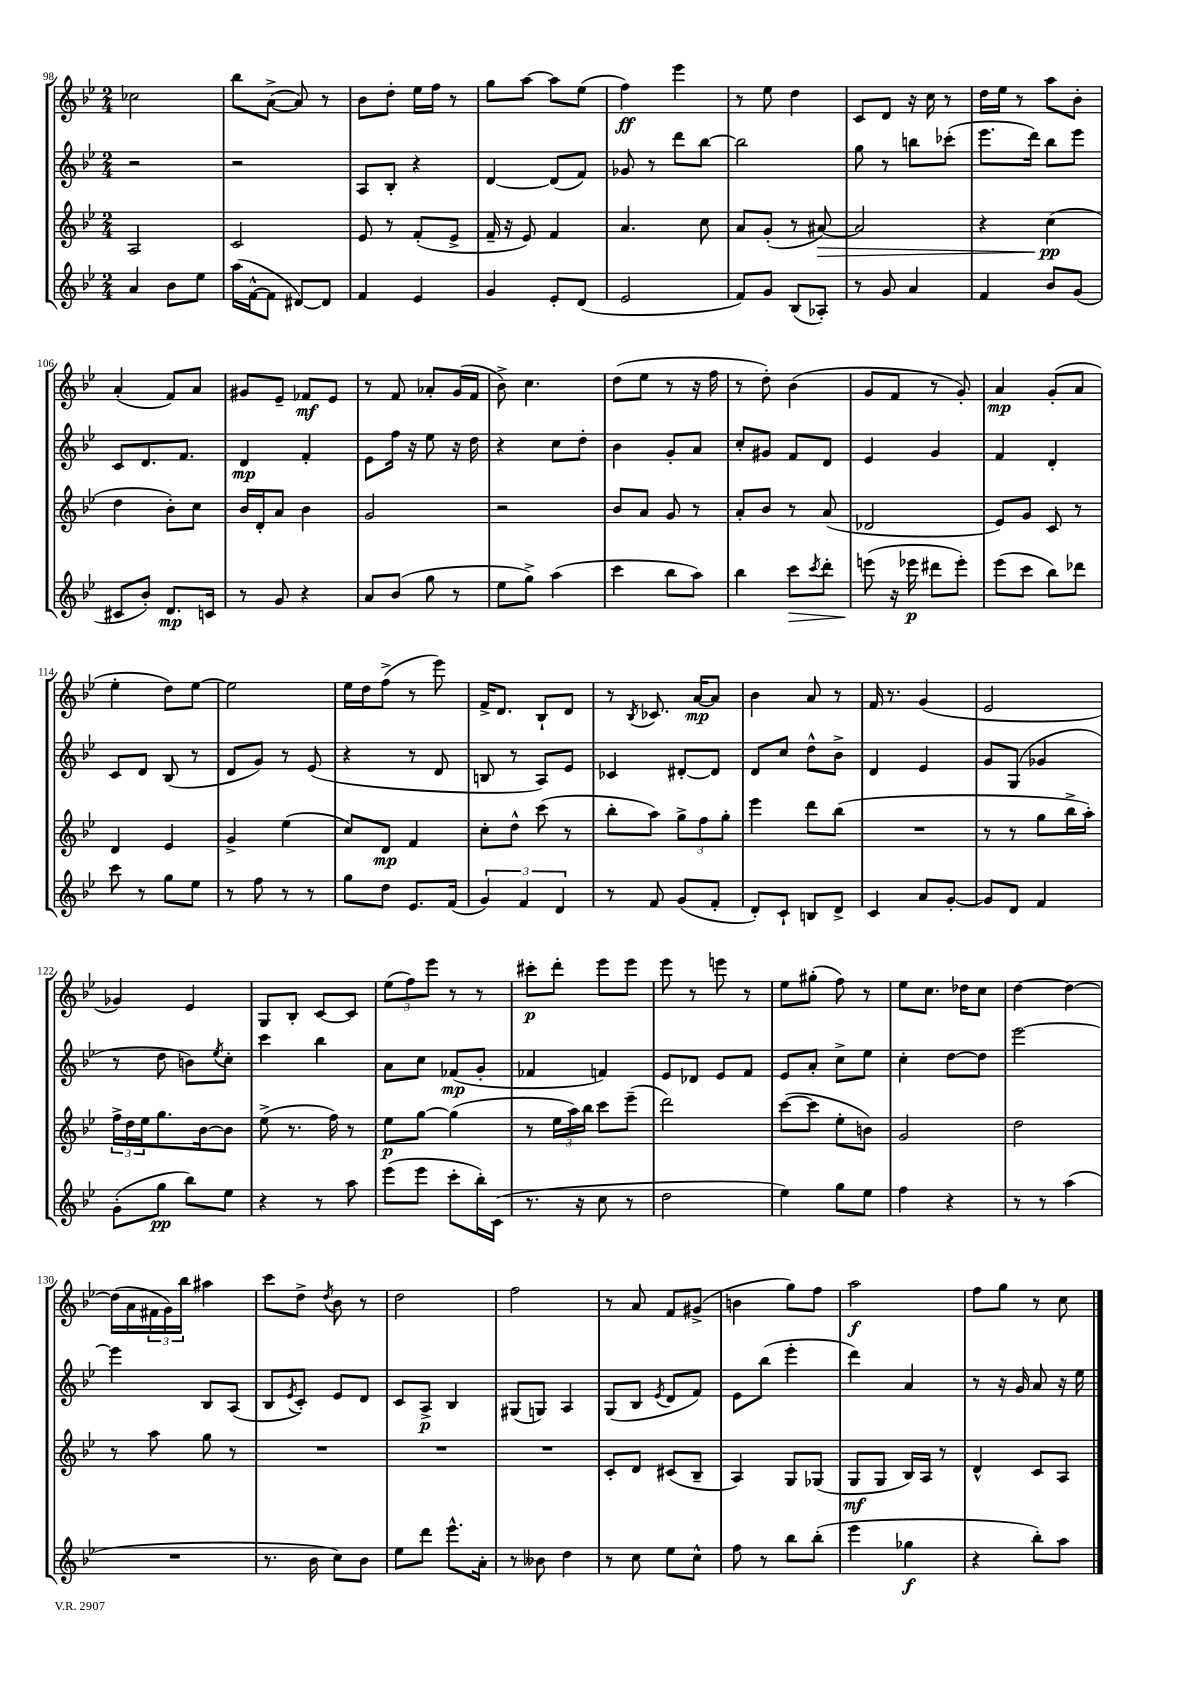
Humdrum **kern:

**kern	**kern	**kern	**kern
*staff4	*staff3	*staff2	*staff1
*clefG2	*clefG2	*clefG2	*clefG2
*k[b-e-]	*k[b-e-]	*k[b-e-]	*k[b-e-]
*M2/4	*M2/4	*M2/4	*M2/4
4a/	2A/	2r	2cc-\
8b-\L	.	.	.
8ee-\J	.	.	.
=	=	=	=
(16aa\LL	2c/	2r	8bb-\L
[16f^^\J	.	.	.
8f\]J	.	.	([8a^\J
[8d#/L)	.	.	8a/])
8d#/]J	.	.	8r
=	=	=	=
4f/	8e-/	8A/L	8b-\L
.	8r	8B-'/J	8dd'\J
4e-/	(8f'/L	4r	16ee-\LL
.	.	.	16ff\JJ
.	8e-^/J	.	8r
=	=	=	=
4g/	16f~/	[4d/	8gg\L
.	16r	.	.
.	8e-/)	.	[8aa\J
8e-'/L	4f/	(8d/]L	8aa\]L
(8d/J	.	8f/J)	(8ee-\J
=	=	=	=
2e-/	4.a/	8g-/	4ff\)
.	.	8r	.
.	.	8ddd\L	4eee-\
.	8cc\	[8bb-\J	.
=	=	=	=
8f/L)	8a/L	2bb-\]	8r
8g/J	(8g'/J	.	8ee-\
(8B-/L	8r	.	4dd\
8A-'/J)	[8a#/)	.	.
=	=	=	=
8r	2a#/]	8gg\	8c/L
8g/	.	8r	8d/J
4a/	.	8bb\L	16r
.	.	.	16cc\
.	.	(8ccc-'\J	8r
=	=	=	=
4f/	4r	8.eee-\L	16dd\LL
.	.	.	16ee-\JJ
.	.	.	8r
.	.	16ddd\Jk)	.
8b-/L	(4cc\	8bb-\L	8aa\L
(8g/J	.	8eee-\J	8b-'\J
=	=	=	=
8c#/L	4dd\	8c/L	(4a'/
8b-'/J)	.	8.d/	.
8.d/L	8b-'\L)	.	8f/L)
.	.	8.f/J	.
.	8cc\J	.	8a/J
16c/Jk	.	.	.
=	=	=	=
8r	16b-/LL	4d/	8g#/L
.	16d'/J	.	.
8g/	8a/J	.	8e-~/J
4r	4b-\	4f'/	8f-/L
.	.	.	8e-/J
=	=	=	=
8a/L	2g/	8e-\L	8r
(8b-/J	.	16ff\Jk	8f/
.	.	16r	.
8gg\	.	8ee-\	8a-'/L
8r	.	16r	(16g/L
.	.	16dd\	16f/JJ
=	=	=	=
8ee-\L	2r	4r	8b-^\)
8gg^\J)	.	.	4.cc\
(4aa\	.	8cc\L	.
.	.	8dd'\J	.
=	=	=	=
4ccc\	8b-/L	4b-\	(8dd\L
.	8a/J	.	8ee-\J
8bb-\L	8g/	8g'/L	8r
8aa\J)	8r	8a/J	16r
.	.	.	16ff\
=	=	=	=
4bb-\	8a'/L	8cc'/L	8r
.	8b-/J	8g#/J	8dd'\)
8ccc\L	8r	8f/L	(4b-\
8qccc/	.	.	.
8ddd'\J	(8a/	8d/J	.
=	=	=	=
(8eee\	2d-/	4e-/	8g/L
16r	.	.	8f/J
16eee-\	.	.	.
8ddd#\L	.	4g/	8r
8eee-'\J)	.	.	8g'/)
=	=	=	=
(8eee-\L	8e-/L)	4f/	4a/
8ccc\J	8g/J	.	.
8bb-\L)	8c/	4d'/	(8g'/L
8ddd-\J	8r	.	8a/J
=	=	=	=
8ccc\	4d/	8c/L	4ee-'\
8r	.	8d/J	.
8gg\L	4e-/	(8B-/	8dd\L)
8ee-\J	.	8r	[8ee-\J
=	=	=	=
8r	4g^/	8d/L	2ee-\]
8ff\	.	8g/J)	.
8r	(4ee-\	8r	.
8r	.	(8e-/	.
=	=	=	=
8gg\L	8cc/L)	4r	16ee-\LL
.	.	.	16dd\J
8dd\J	8d/J	.	(8ff^\J
8.e-/L	4f/	8r	8r
.	.	8d/	8eee-\)
(16f/Jk	.	.	.
=	=	=	=
6g/)	8cc'\L	8B/	16f^/LK
.	.	.	8.d/J
.	8dd^^\J	8r	.
6f/	.	.	.
.	(8ccc\	8A/L)	8B-`/L
6d/	.	.	.
.	8r	8e-/J	8d/J
=	=	=	=
8r	8bb-'\L	4c-/	8r
.	.	.	8qB-/
8f/	8aa\J)	.	8.c-/
(8g/L	12gg^\L	[8d#'/L	.
.	.	.	[16a/LK
.	12ff\	.	.
8f'/J	.	8d#/]J	8a/]J
.	12gg'\J	.	.
=	=	=	=
8d'/L)	4eee-\	8d/L	4b-\
8c`/J	.	8cc/J	.
8B/L	8ddd\L	8dd^^\L	8a/
8d^/J	(8bb-\J	8b-^\J	8r
=	=	=	=
4c/	2r	4d/	16f/
.	.	.	8.r
8a/L	.	4e-/	(4g/
[8g'/J	.	.	.
=	=	=	=
8g/]L	8r	8g/L	2e-/
8d/J	8r	(8G/J	.
4f/	8gg\L	4g-/	.
.	16bb-^\L	.	.
.	16aa'\JJ)	.	.
=	=	=	=
(8g'\L	24ff^\LL	8r	4g-/)
.	24dd\	.	.
.	24ee-\J	.	.
8gg\J	8.gg\	8dd\	.
8bb-\L)	.	8b\L)	4e-/
.	[16b-\k	.	.
.	.	8qee-/	.
8ee-\J	8b-\]J	8cc'\J	.
=	=	=	=
4r	(8ee-^\	4ccc\	8G/L
.	8.r	.	8B-'/J
8r	.	4bb-\	[8c/L
.	16ff\)	.	.
8aa\	8r	.	8c/]J
=	=	=	=
(8eee-\L	8ee-\L	8a\L	(12ee-\L
.	.	.	12ff\)
8eee-\J	[8gg\J	8cc\J	.
.	.	.	12eee-\J
8ccc'\L	(4gg\]	(8f-/L	8r
16bb-'\L)	.	8g'/J	8r
(16c\JJ	.	.	.
=	=	=	=
8.r	8r	4f-/	8ccc#'\L
.	24ee-\LL	.	8ddd'\J
.	24aa\)	.	.
16r	.	.	.
.	24bb-\JJ	.	.
8cc\	8ccc\L	4f/)	8eee-\L
8r	(8eee-~\J	.	8eee-\J
=	=	=	=
2dd\	2ddd\)	8e-/L	8eee-\
.	.	8d-/J	8r
.	.	8e-/L	8eee\
.	.	8f/J	8r
=	=	=	=
4ee-\)	([8ccc\L	8e-/L	8ee-\L
.	8ccc\]J	8a'/J	(8gg#'\J
8gg\L	8ee-'\L	8cc^\L	8ff\)
8ee-\J	8b\J)	8ee-\J	8r
=	=	=	=
4ff\	2g/	4cc'\	8ee-\L
.	.	.	8.cc\J
4r	.	[8dd\L	.
.	.	.	16dd-\LK
.	.	8dd\]J	8cc\J
=	=	=	=
8r	2dd\	[2eee-\	[4dd\
8r	.	.	.
(4aa\	.	.	4dd\_
=	=	=	=
2r	8r	4eee-\]	(16dd\]LL
.	.	.	16a\
.	8aa\	.	24f#\
.	.	.	24g\)
.	.	.	24bb-\JJ
.	8gg\	8B-/L	4aa#\
.	8r	(8A/J	.
=	=	=	=
8.r	2r	8B-/L	8ccc\L
.	.	8qe-/	.
.	.	8c'/J)	8dd^\J
16b-\	.	.	.
.	.	.	8qdd/
8cc\L)	.	8e-/L	8b-\
8b-\J	.	8d/J	8r
=	=	=	=
8ee-\L	2r	8c/L	2dd\
8ddd\J	.	8A^/J	.
8.eee-^^\L	.	4B-/	.
16a'\Jk	.	.	.
=	=	=	=
8r	2r	(8G#/L	2ff\
8b--\	.	8G/J)	.
4dd\	.	4A/	.
=	=	=	=
8r	8c'/L	(8G/L	8r
8cc\	8d/J	8B-/J	8a/
.	.	8qe-/	.
8ee-\L	(8c#/L	8d/L	8f/L
8cc^^\J	8B-~/J	8f/J)	(8g#^/J
=	=	=	=
8ff\	4A/)	8e-\L	4b\
8r	.	(8bb-\J	.
8bb-\L	8G/L	4eee-'\	8gg\L)
(8bb-'\J	(8G-/J	.	8ff\J
=	=	=	=
4eee-\	8G/L	4ddd\)	2aa\
.	8G/J	.	.
4gg-\	16B-/LL)	4a/	.
.	16A/JJ	.	.
.	8r	.	.
=	=	=	=
4r	4d^^/	8r	8ff\L
.	.	16r	8gg\J
.	.	16g/	.
8bb-'\L)	8c/L	8a/	8r
8aa\J	8A/J	16r	8cc\
.	.	16ee-\	.
==	==	==	==
*-	*-	*-	*-
